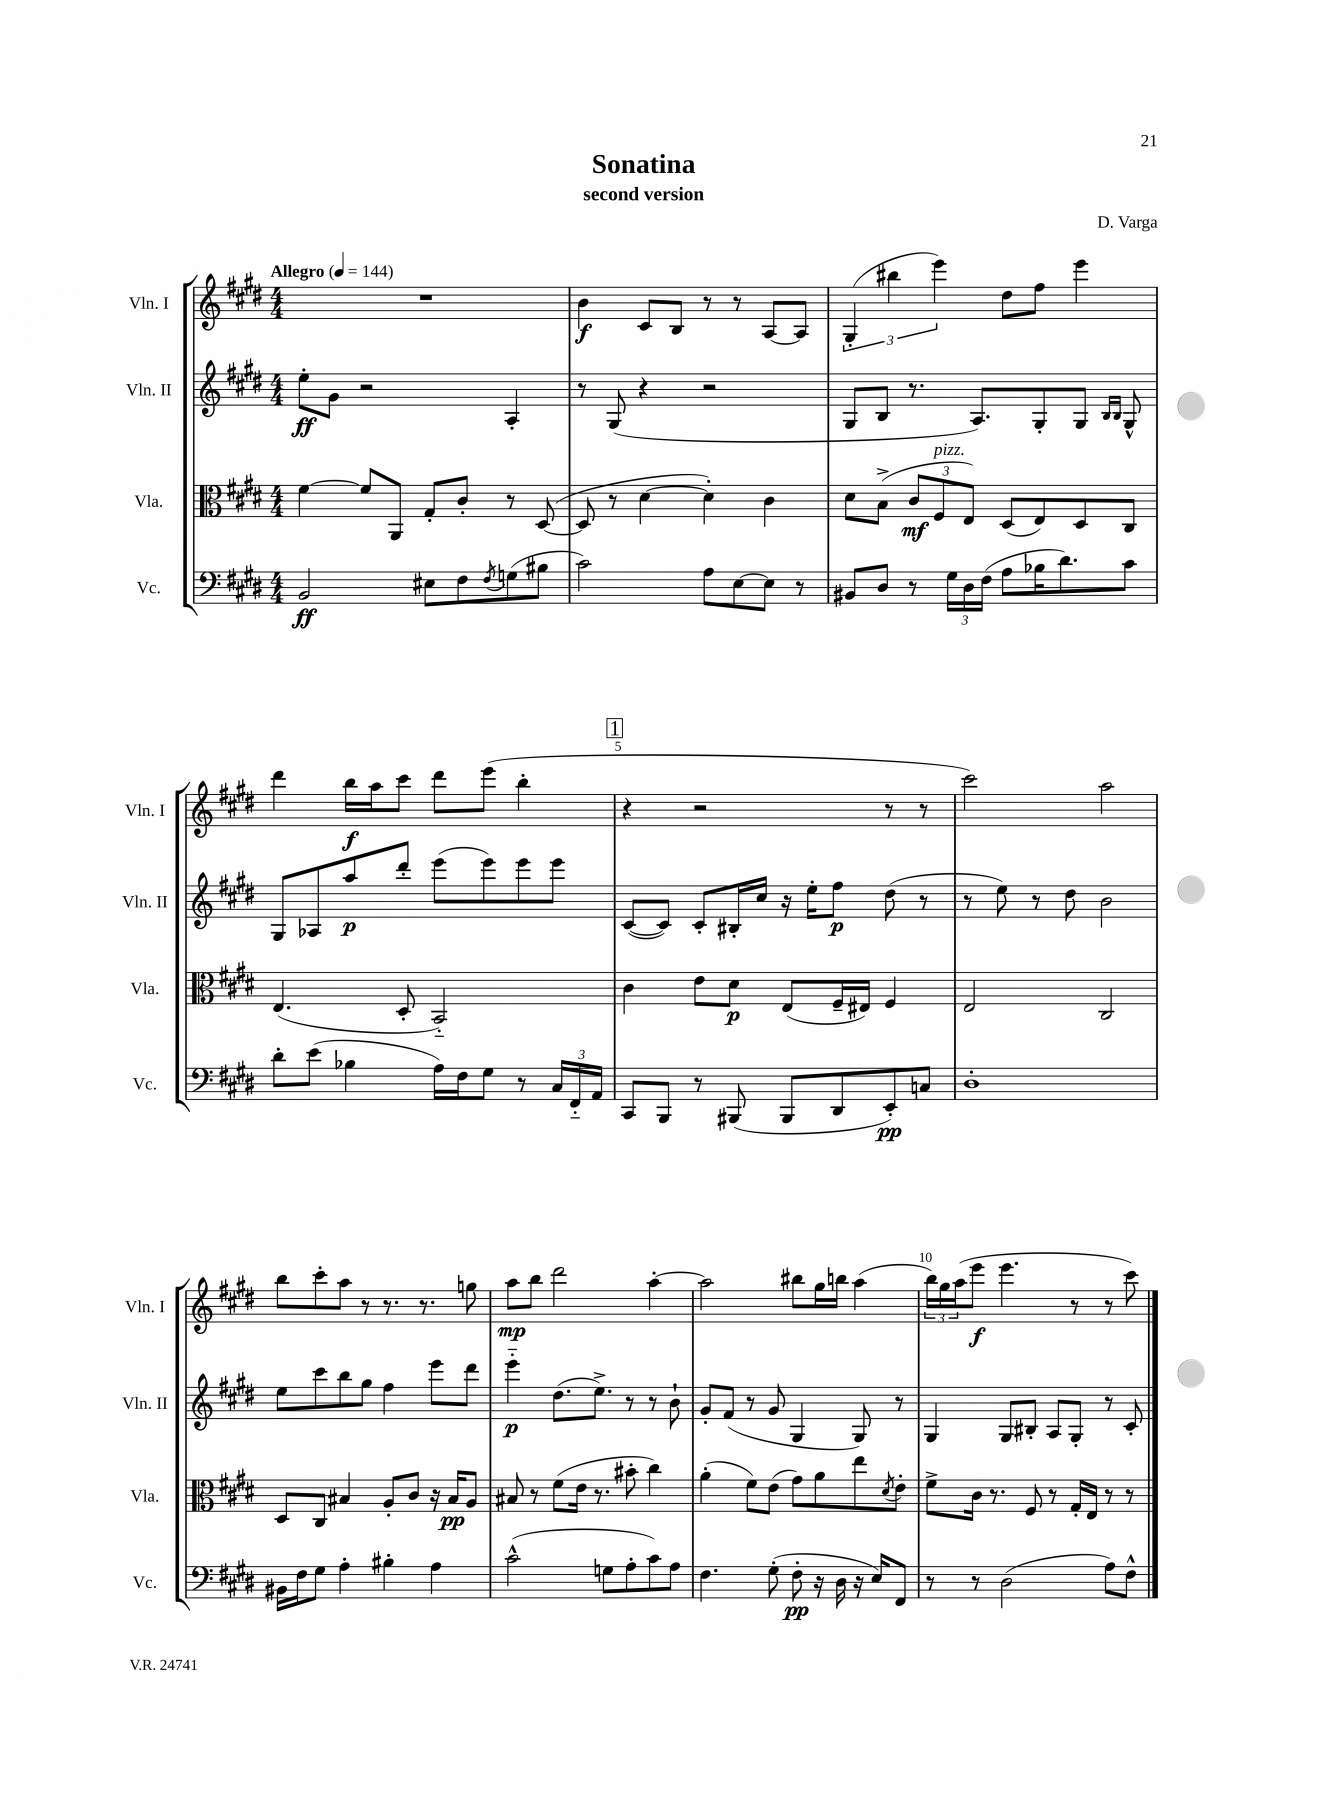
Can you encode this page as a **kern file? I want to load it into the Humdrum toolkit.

**kern	**dynam	**kern	**dynam	**kern	**dynam	**kern	**dynam
*part4	*part4	*part3	*part3	*part2	*part2	*part1	*part1
*staff4	*staff4	*staff3	*staff3	*staff2	*staff2	*staff1	*staff1
*I"Vc.	*	*I"Vla.	*	*I"Vln. II	*	*I"Vln. I	*
*I'Vc.	*	*I'Vla.	*	*I'Vln. II	*	*I'Vln. I	*
*clefF4	*	*clefC3	*	*clefG2	*	*clefG2	*
*k[f#c#g#d#]	*	*k[f#c#g#d#]	*	*k[f#c#g#d#]	*	*k[f#c#g#d#]	*
*M4/4	*	*M4/4	*	*M4/4	*	*M4/4	*
*MM144	*	*MM144	*	*MM144	*	*MM144	*
=1	=1	=1	=1	=1	=1	=1	=1
!	!	!	!	!	!	!LO:TX:a:B:t=Allegro	!
2BB/	ff	[4f#\	.	8ee'\L	ff	1r	.
.	.	.	.	8g#\J	.	.	.
.	.	8f#/L]	.	2r	.	.	.
.	.	8AA/J	.	.	.	.	.
8E#X\L	.	8G#'/L	.	.	.	.	.
8F#\	.	8c#'/J	.	.	.	.	.
8qF#/	.	.	.	.	.	.	.
(8Gn\	.	8r	.	4A'/	.	.	.
8B#X\J	.	([8D#/	.	.	.	.	.
=2	=2	=2	=2	=2	=2	=2	=2
2c#\)	.	8D#/]	.	8r	.	4b\	f
.	.	8r	.	(8G#/	.	.	.
.	.	[4d#\	.	4r	.	8c#/L	.
.	.	.	.	.	.	8B/J	.
8A\L	.	4d#'\])	.	2r	.	8r	.
[8E\	.	.	.	.	.	8r	.
8E\J]	.	4c#\	.	.	.	[8A/L	.
8r	.	.	.	.	.	8A/J]	.
=3	=3	=3	=3	=3	=3	=3	=3
8BB#X/L	.	8d#\L	.	8G#/L	.	(6G#'/	.
8D#/J	.	(8B^\J	.	8B/J	.	.	.
.	.	.	.	.	.	6bb#X\	.
8r	.	12c#/L	mf	8.r	.	.	.
!	!	!LO:TX:a:i:t=pizz.	!	!	!	!	!
.	.	12F#/	.	.	.	6eee\)	.
24G#\LL	.	.	.	.	.	.	.
24D#\	.	12E/J)	.	.	.	.	.
.	.	.	.	8.A/L)	.	.	.
(24F#\JJ	.	.	.	.	.	.	.
8A\L	.	(8D#/L	.	.	.	8dd#\L	.
16B-X\K	.	8E/)	.	8G#'/	.	8ff#\J	.
8.d#\)	.	.	.	.	.	.	.
.	.	8D#/	.	8G#/J	.	4eee\	.
.	.	.	.	16qqB/LL	.	.	.
.	.	.	.	16qqB/JJ	.	.	.
8c#\J	.	8C#/J	.	8G#^^/	.	.	.
!!LO:LB:g=z
=4	=4	=4	=4	=4	=4	=4	=4
8d#'\L	.	(4.E/	.	8G#/L	.	4ddd#\	.
(8e\J	.	.	.	8A-X/	.	.	.
4B-X\	.	.	.	8aa/	p	16bb\LL	f
.	.	.	.	.	.	16aa\J	.
.	.	8D#'/	.	8ddd#'/J	.	8ccc#\J	.
16A\LL)	.	2BB/)	.	(8eee\L	.	8ddd#\L	.
16F#\J	.	.	.	.	.	.	.
8G#\J	.	.	.	8eee\)	.	(8eee\J	.
8r	.	.	.	8eee\	.	4bb'\	.
24C#/LL	.	.	.	8eee\J	.	.	.
24FF#/	.	.	.	.	.	.	.
24AA/JJ	.	.	.	.	.	.	.
!!LO:REH:place=s1:t=1
=5	=5	=5	=5	=5	=5	=5	=5
8CC#/L	.	4c#\	.	([8c#/L	.	4r	.
8BBB/J	.	.	.	8c#/J])	.	.	.
8r	.	8e\L	.	8c#'/L	.	2r	.
(8BBB#X/	.	8d#\J	p	16B#X'/L	.	.	.
.	.	.	.	16cc#/JJ	.	.	.
8BBB#/L	.	(8E/L	.	16r	.	.	.
.	.	.	.	16ee'\KL	.	.	.
8DD#/	.	16F#~/L	.	8ff#\J	p	.	.
.	.	16E#X/JJ)	.	.	.	.	.
8EE'/)	pp	4F#/	.	(8dd#\	.	8r	.
8Cn/J	.	.	.	8r	.	8r	.
=6	=6	=6	=6	=6	=6	=6	=6
1D#'	.	2E/	.	8r	.	2ccc#\)	.
.	.	.	.	8ee\)	.	.	.
.	.	.	.	8r	.	.	.
.	.	.	.	8dd#\	.	.	.
.	.	2C#/	.	2b\	.	2aa\	.
!!LO:LB:g=z
=7	=7	=7	=7	=7	=7	=7	=7
16BB#X\LL	.	8D#/L	.	8ee\L	.	8bb\L	.
16F#\J	.	.	.	.	.	.	.
8G#\J	.	8C#/J	.	8ccc#\	.	8ccc#'\	.
4A'\	.	4B#X/	.	8bb\	.	8aa\J	.
.	.	.	.	8gg#\J	.	8r	.
4B#X'\	.	8A'/L	.	4ff#\	.	8.r	.
.	.	8c#/J	.	.	.	.	.
.	.	.	.	.	.	8.r	.
4A\	.	16r	.	8eee\L	.	.	.
.	.	16B#/KL	pp	.	.	.	.
.	.	8A/J	.	8ddd#\J	.	8ggn\	.
=8	=8	=8	=8	=8	=8	=8	=8
(2c#^^\	.	8B#X/	.	4eee\	p	8aa\L	mp
.	.	8r	.	.	.	8bb\J	.
.	.	(8f#\L	.	(8.dd#\L	.	2ddd#\	.
.	.	16e\Jk	.	.	.	.	.
.	.	8.r	.	8.ee^\J)	.	.	.
8Gn\L	.	.	.	.	.	.	.
8A'\	.	8b#X'\	.	8r	.	.	.
8c#\)	.	4cc#\)	.	8r	.	[4aa'\	.
8A\J	.	.	.	8b`\	.	.	.
=9	=9	=9	=9	=9	=9	=9	=9
4.F#\	.	(4a'\	.	8g#'/L	.	2aa\]	.
.	.	.	.	(8f#/J	.	.	.
.	.	8f#\L)	.	8r	.	.	.
(8G#'\	.	(8e\J	.	8g#/	.	.	.
8F#'\	pp	8g#\L)	.	4G#/	.	8bb#X\L	.
16r	.	8a\	.	.	.	16gg#\L	.
16D#\	.	.	.	.	.	16bbn\JJ	.
16r	.	8ee\	.	8G#/)	.	(4aa\	.
16E/KL)	.	.	.	.	.	.	.
.	.	8qd#/	.	.	.	.	.
8FF#/J	.	8e'\J	.	8r	.	.	.
=10	=10	=10	=10	=10	=10	=10	=10
8r	.	8f#^\L	.	4G#/	.	24bb\LL)	.
.	.	.	.	.	.	24gg#\	.
.	.	.	.	.	.	(24aa\J	.
8r	.	16c#\Jk	.	.	.	8eee\J	f
.	.	8.r	.	.	.	.	.
(2D#\	.	.	.	8G#/L	.	4.eee\	.
.	.	8F#/	.	8B#X'/J	.	.	.
.	.	8r	.	8A/L	.	.	.
.	.	16G#'/LL	.	8G#'/J	.	8r	.
.	.	16E/JJ	.	.	.	.	.
8A\L)	.	8r	.	8r	.	8r	.
8F#^^\J	.	8r	.	8c#'/	.	8ccc#\)	.
==	==	==	==	==	==	==	==
*-	*-	*-	*-	*-	*-	*-	*-
